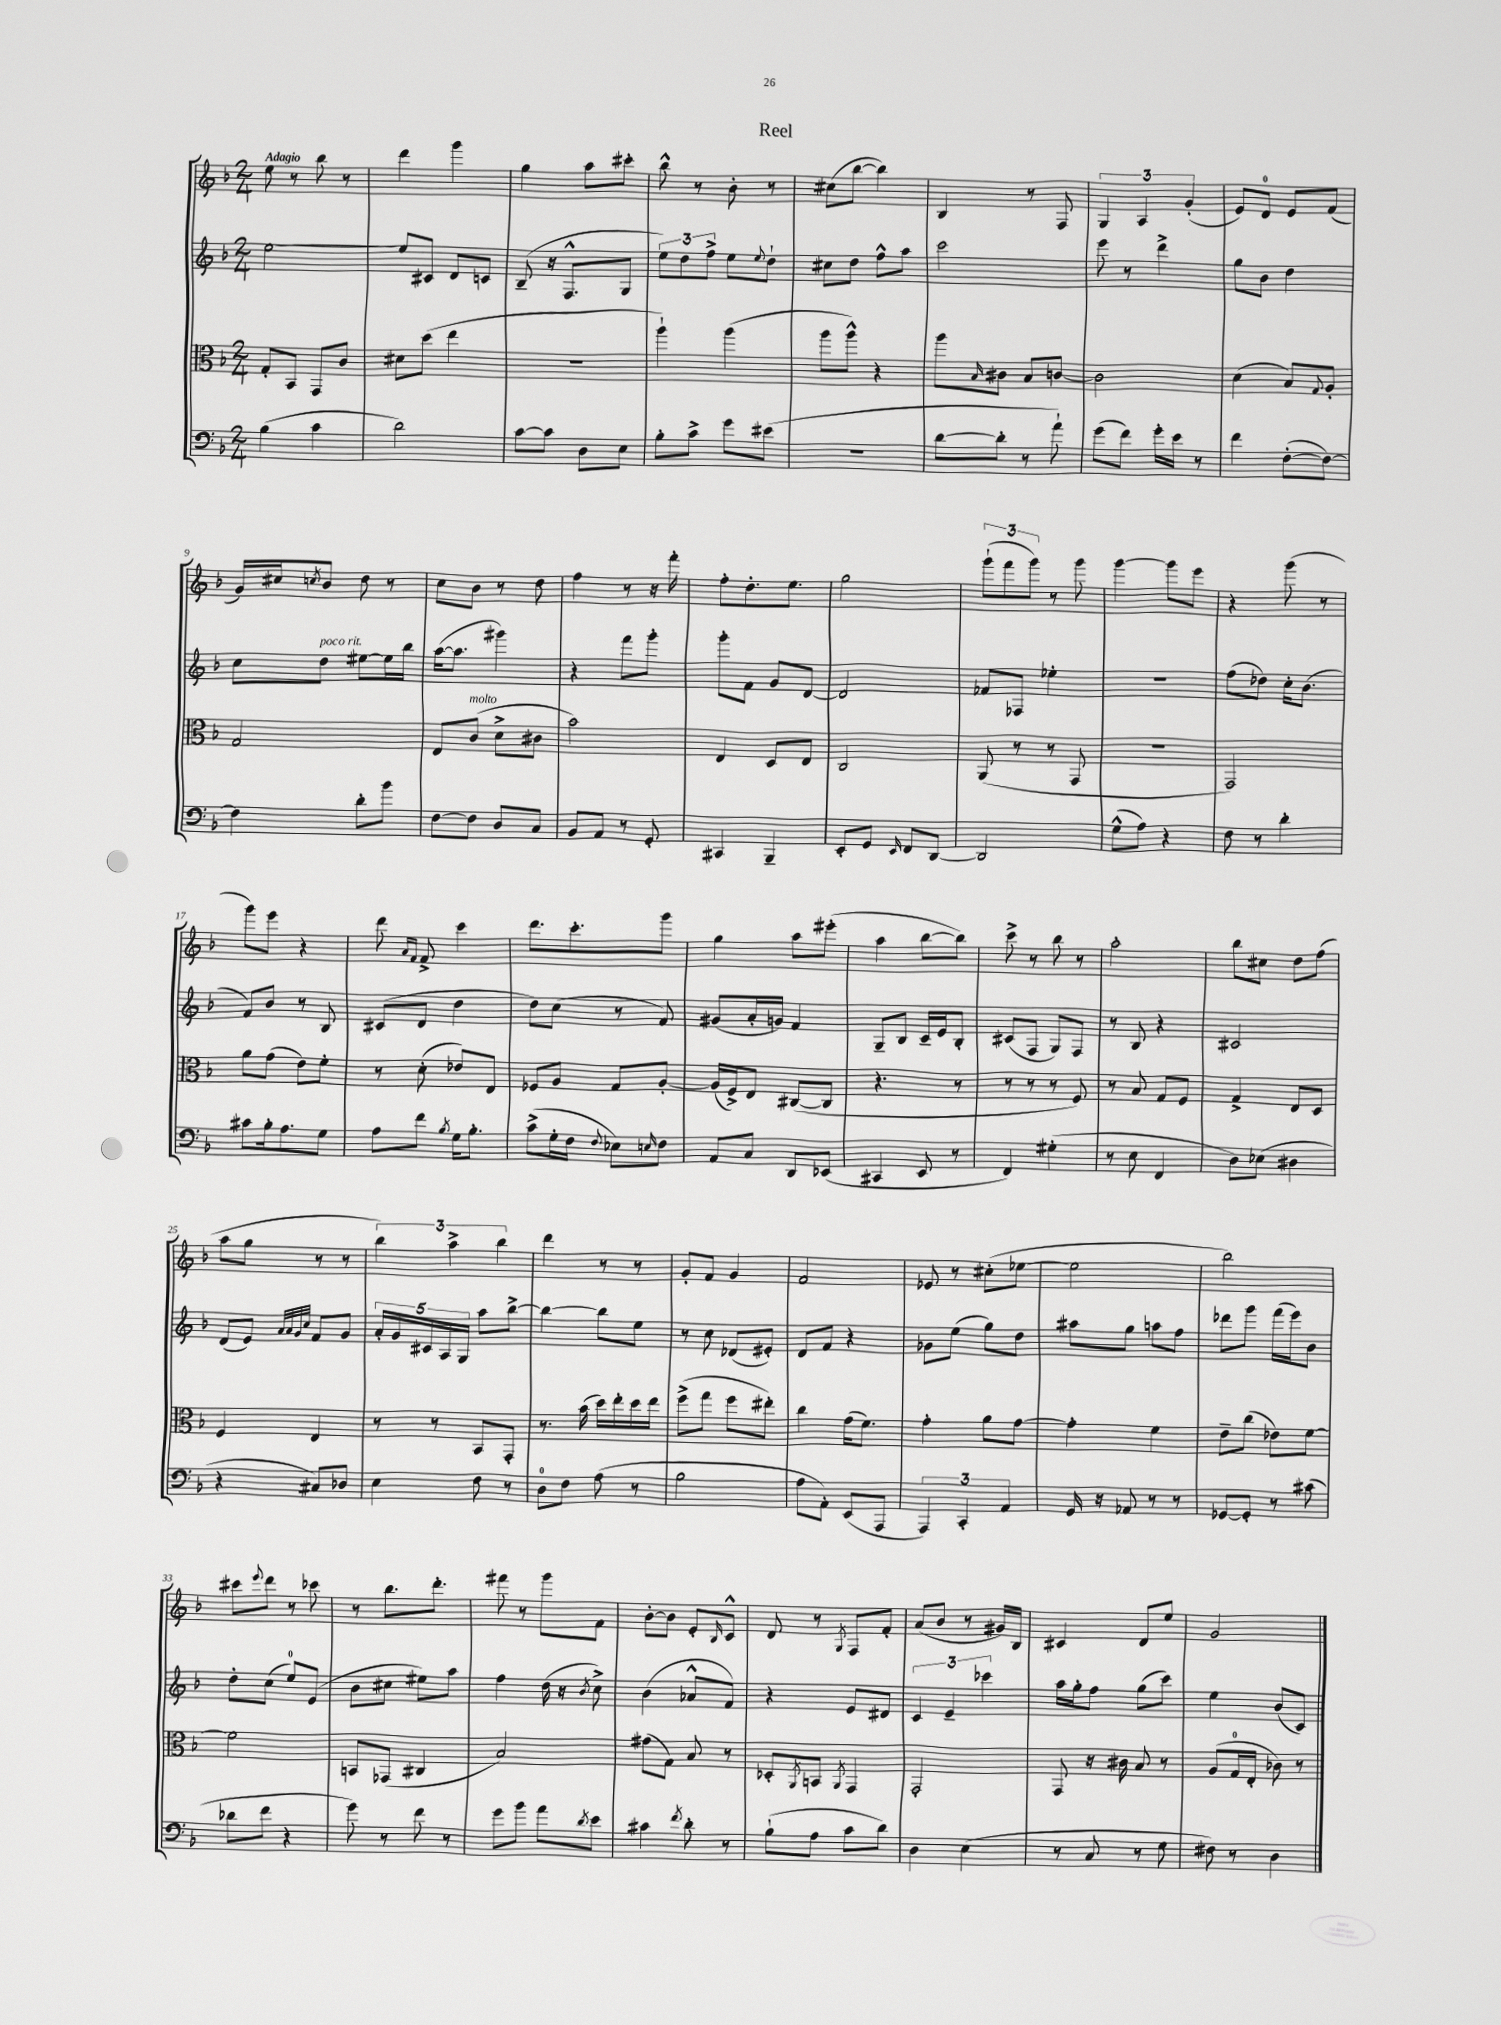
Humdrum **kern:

**kern	**kern	**kern	**kern
*part4	*part3	*part2	*part1
*staff4	*staff3	*staff2	*staff1
*clefF4	*clefC3	*clefG2	*clefG2
*k[b-]	*k[b-]	*k[b-]	*k[b-]
*M2/4	*M2/4	*M2/4	*M2/4
=1	=1	=1	=1
!	!	!	!LO:TX:a:B:t=Adagio
(4B-\	8G'/L	[2ee\	8ee\
.	8BB-/J	.	8r
4c\	8GG/L	.	8bb-\
.	8c/J	.	8r
=2	=2	=2	=2
2d\)	8d#X\L	8ee/L]	4ddd\
.	(8dd\J	8c#X/J	.
.	4ee\	8d/L	4ggg\
.	.	8cn/J	.
=3	=3	=3	=3
[8c\L	2r	(8B-~/	4gg\
8c\J]	.	16r	.
.	.	8.F^^/L	.
8D\L	.	.	8aa\L
8E\J	.	8G/J	8ccc#X'\J
=4	=4	=4	=4
8B-'\L	4aa`\)	12ee\L)	8bb-^^\
.	.	12dd\	.
8c^\J	.	.	8r
.	.	12ff^\J	.
8g\L	(4aa\	8ee\L	8b-'\
.	.	8qqee/	.
(8e#X\J	.	8dd`\J	8r
=5	=5	=5	=5
2r	8aa\L	8cc#X\L	(8cc#X\L
.	8aa^^\J)	8dd\J	[8bb-\J
.	4r	8ff^^\L	4bb-\])
.	.	8aa\J	.
=6	=6	=6	=6
[8d\L	8aa\L	2ccc\	4B-/
.	16qqB-/	.	.
8d'\J]	8c#X\J	.	.
8r	8B-/L	.	8r
8a`\)	[8cn/J	.	8F/
=7	=7	=7	=7
(8g\L	2c\]	8eee\	6G/
8f\J)	.	8r	.
.	.	.	6A/
16g'\LL	.	4ddd^\	.
16e\JJ	.	.	.
.	.	.	(6g'/
8r	.	.	.
=8	=8	=8	=8
4f\	(4d\	8gg\L	8e/L)
.	.	8b-\J	8d/J
([8F'\L	8B-/L)	4dd\	8e/L
.	8qqG/	.	.
8F\J_)	8A'/J	.	(8f/J
!!LO:LB:g=z
=9	=9	=9	=9
4F\]	2G/	8cc\L	16g/LL)
.	.	.	16cc#X/J
.	.	.	8qccn/
!	!	!LO:TX:a:i:t=poco rit.	!
.	.	8dd\J	8b-/J
8d'\L	.	[8ee#X\L	8dd\
8b-\J	.	16ee#\L]	8r
.	.	16bb-\JJ	.
=10	=10	=10	=10
[8F\L	8E/L	([16aa\KL	8cc\L
.	.	8.aa\J]	.
!	!LO:TX:a:i:t=molto	!	!
8F\J]	(8c/J	.	8b-\J
8D/L	8d^\L	4ggg#X\)	8r
8C/J	8c#X\J	.	8dd\
=11	=11	=11	=11
8BB-/L	2b-\)	4r	4ff\
8AA/J	.	.	.
8r	.	8fff\L	8r
8GG'/	.	8ggg'\J	16r
.	.	.	16fff'\
=12	=12	=12	=12
4CC#X/	4E/	8ggg'\L	8ff'\L
.	.	8f\J	8.dd'\
4BBB-~/	8D/L	8g/L	.
.	.	.	8.ee\J
.	8E/J	[8d/J	.
=13	=13	=13	=13
8EE'/L	2C/	2d/]	2gg\
8GG/J	.	.	.
16qqEE/	.	.	.
8FF/L	.	.	.
[8DD/J	.	.	.
=14	=14	=14	=14
2DD/]	(8AA/	8f-X/L	(12ggg`\L
.	.	.	12fff\
.	8r	8F-X/J	.
.	.	.	12ggg\J)
.	8r	4ee-X'\	8r
.	8GG/	.	8ggg\
=15	=15	=15	=15
(8G^^\L	2r	2r	[4ggg\
8A\J)	.	.	.
4r	.	.	8ggg\L]
.	.	.	8eee\J
=16	=16	=16	=16
8F\	2GG/)	(8ff\L	4r
8r	.	8dd-X\J)	.
4d'\	.	16cc'\KL	(8ggg\
.	.	(8.b-\J	.
.	.	.	8r
!!LO:LB:g=z
=17	=17	=17	=17
8c#X\L	8a\L	8f/L)	8ggg\L)
16B-'\k	(8g\J	8b-/J	8eee\J
8.A\	.	.	.
.	8e\L)	8r	4r
8G\J	8f'\J	8B-/	.
=18	=18	=18	=18
8A\L	8r	(8c#X/L	8ddd\
.	.	.	16qqa/LL
.	.	.	16qqf/JJ
8f\J	(8d'\	8d/J	8f^/
8qB-/	.	.	.
16G\KL	8e-X/L)	4dd\	4ccc\
8.B-'\J	.	.	.
.	8E/J	.	.
=19	=19	=19	=19
(8c^\L	8F-X/L	8dd\L)	8.ddd\L
16G'\L	8A/J	(8cc\J	.
16F\JJ	.	.	8.ccc'\
8qqF/	.	.	.
8E-X\L)	8G/L	8r	.
16qqEn/	.	.	.
8F\J	[8A'/J	8f/)	8ggg\J
=20	=20	=20	=20
8AA/L	(16A/LL]	(8g#X/L	4gg\
.	16F^/J)	.	.
8C/J	8E/J	16a'/L	.
.	.	16gn/JJ)	.
8DD/L	([8C#X/L	4f/	8aa\L
(8EE-X/J	8C#/J]	.	(8eee#X'\J
=21	=21	=21	=21
4CC#X/	4.r	8G~/L	4aa\
.	.	8B-/J	.
8EE/	.	16c~/LL	[8bb-\L
.	.	16e/J	.
8r	8r	8B-'/J	8bb-\J])
=22	=22	=22	=22
4FF/)	8r	(8c#X/L	8ccc^\
.	8r	8F/J	8r
(4G#X'\	8r	8G/L)	8bb-\
.	8F/)	8F/J	8r
=23	=23	=23	=23
8r	8r	8r	2aa'\
8E\	8B-/	8B-/	.
4FF/	8G/L	4r	.
.	8F/J	.	.
=24	=24	=24	=24
8D\L)	4G^/	2c#X/	8bb-\L
(8E-X\J	.	.	8cc#X\J
4D#X\	8E/L	.	8dd\L
.	8D/J	.	(8ff\J
!!LO:LB:g=z
=25	=25	=25	=25
4r	4F/	(8d/L	8aa\L
.	.	8e/J)	8gg\J
.	.	32qqa/LLL	.
.	.	32qqa/	.
.	.	32qqg/	.
.	.	32qqcc/JJJ	.
8C#X/L)	4E/	8f/L	8r
8D-X/J	.	8g/J	8r
=26	=26	=26	=26
4E\	8r	20a'/LL	6bb-\)
.	.	20g/	.
.	.	20c#X/	.
.	8r	.	.
.	.	20A/	.
.	.	.	6aa^\
.	.	20G/JJ	.
8F\	8BB-/L	8aa\L	.
.	.	.	6bb-\
8r	8GG'/J	[8bb-^\J	.
=27	=27	=27	=27
8D\L	8.r	4bb-\_	4ddd\
8F\J	.	.	.
.	(16b-\	.	.
(8A\	16dd\LL)	8bb-\L]	8r
.	16ee'\	.	.
8r	16dd\	8ee\J	8r
.	16ee\JJ	.	.
=28	=28	=28	=28
2B-\	(8ff^\L	8r	8g'/L
.	8gg\J	8cc\	8f/J
.	8ff\L	(8d-X/L	4g/
.	8ee#X'\J)	8e#X'/J)	.
=29	=29	=29	=29
8A\L	4cc\	8d/L	2f/
8AA'\J)	.	8f/J	.
(8EE/L	(16g\KL	4r	.
.	8.f\J)	.	.
8AAA/J	.	.	.
=30	=30	=30	=30
6AAA/)	4g'\	8g-X\L	8e-X/
.	.	(8ee\J	8r
6CC'/	.	.	.
.	8a\L	8gg\L)	(8cc#X'\L
6AA/	.	.	.
.	[8g\J	8dd\J	[8ee-X\J
=31	=31	=31	=31
16GG/	4g'\]	8aa#X\L	2ee-\]
16r	.	.	.
8AA-X/	.	8gg\J	.
8r	4f\	8aan\L	.
8r	.	8ff\J	.
=32	=32	=32	=32
[8GG-X/L	8e~\L	8ddd-X\L	2bb-\)
8GG-'/J]	(8cc\J	8ggg\J	.
8r	8e-X\L)	(16fff\LL	.
.	.	16eee\J)	.
(8c#X\	[8f\J	8b-\J	.
!!LO:LB:g=z
=33	=33	=33	=33
8d-X\L	2f\]	8dd'\L	8ccc#X\L
.	.	.	8qqeee/
8f\J	.	(8cc\J	8ddd\J
4r	.	8ee/L)	8r
.	.	(8e/J	8ccc-X\
=34	=34	=34	=34
8g\)	8BBn/L	8b-\L	8r
8r	(8GG-X/J	8cc#X\J	8.bb-\L
8f\	4C#X/	8ee#X\L)	.
.	.	.	8.ddd'\J
8r	.	8aa\J	.
=35	=35	=35	=35
8g\L	2B-/)	4ff\	8fff#X\
8b-\J	.	.	8r
8a\L	.	(16dd\	8ggg\L
.	.	16r	.
8qd/	.	8qb-/	.
8e\J	.	8cc^\)	8f\J
=36	=36	=36	=36
4c#X\	(8g#X\L	(4b-\	[8b-'\L
.	8G\J)	.	8b-\J]
8qf/	.	.	.
8d'\	8B-/	8a-X^^/L	8e'/L
.	.	.	16qqB-/
8r	8r	8f/J)	8c^^/J
=37	=37	=37	=37
(8B-`\L	8D-X'/L	4r	8d/
.	8qAA/	.	.
8A\J	8BBn/J	.	8r
.	8qAA/	.	8qG/
8c\L	4GG/	8e/L	8F/L
8d\J)	.	8d#X/J	8f'/J
=38	=38	=38	=38
4D\	2GG'/	6c/	(8a/L
.	.	.	8b-/J
.	.	6e~/	.
(4E\	.	.	8r
.	.	6ccc-X\	.
.	.	.	16g#X/LL)
.	.	.	16B-/JJ
=39	=39	=39	=39
8r	8GG/	16aa\LL	4c#X/
.	.	16gg'\J	.
8C/	16r	8ff\J	.
.	16c#X\	.	.
8r	8B-/	(8gg\L	8d/L
8G\	8r	8ccc\J)	8ee/J
=40	=40	=40	=40
8F#X\)	(8A/L	4ee\	2g/
8r	16G/L	.	.
.	16E'/JJ	.	.
4D\	8c-X\)	(8b-/L	.
.	8r	8c/J)	.
==	==	==	==
*-	*-	*-	*-
